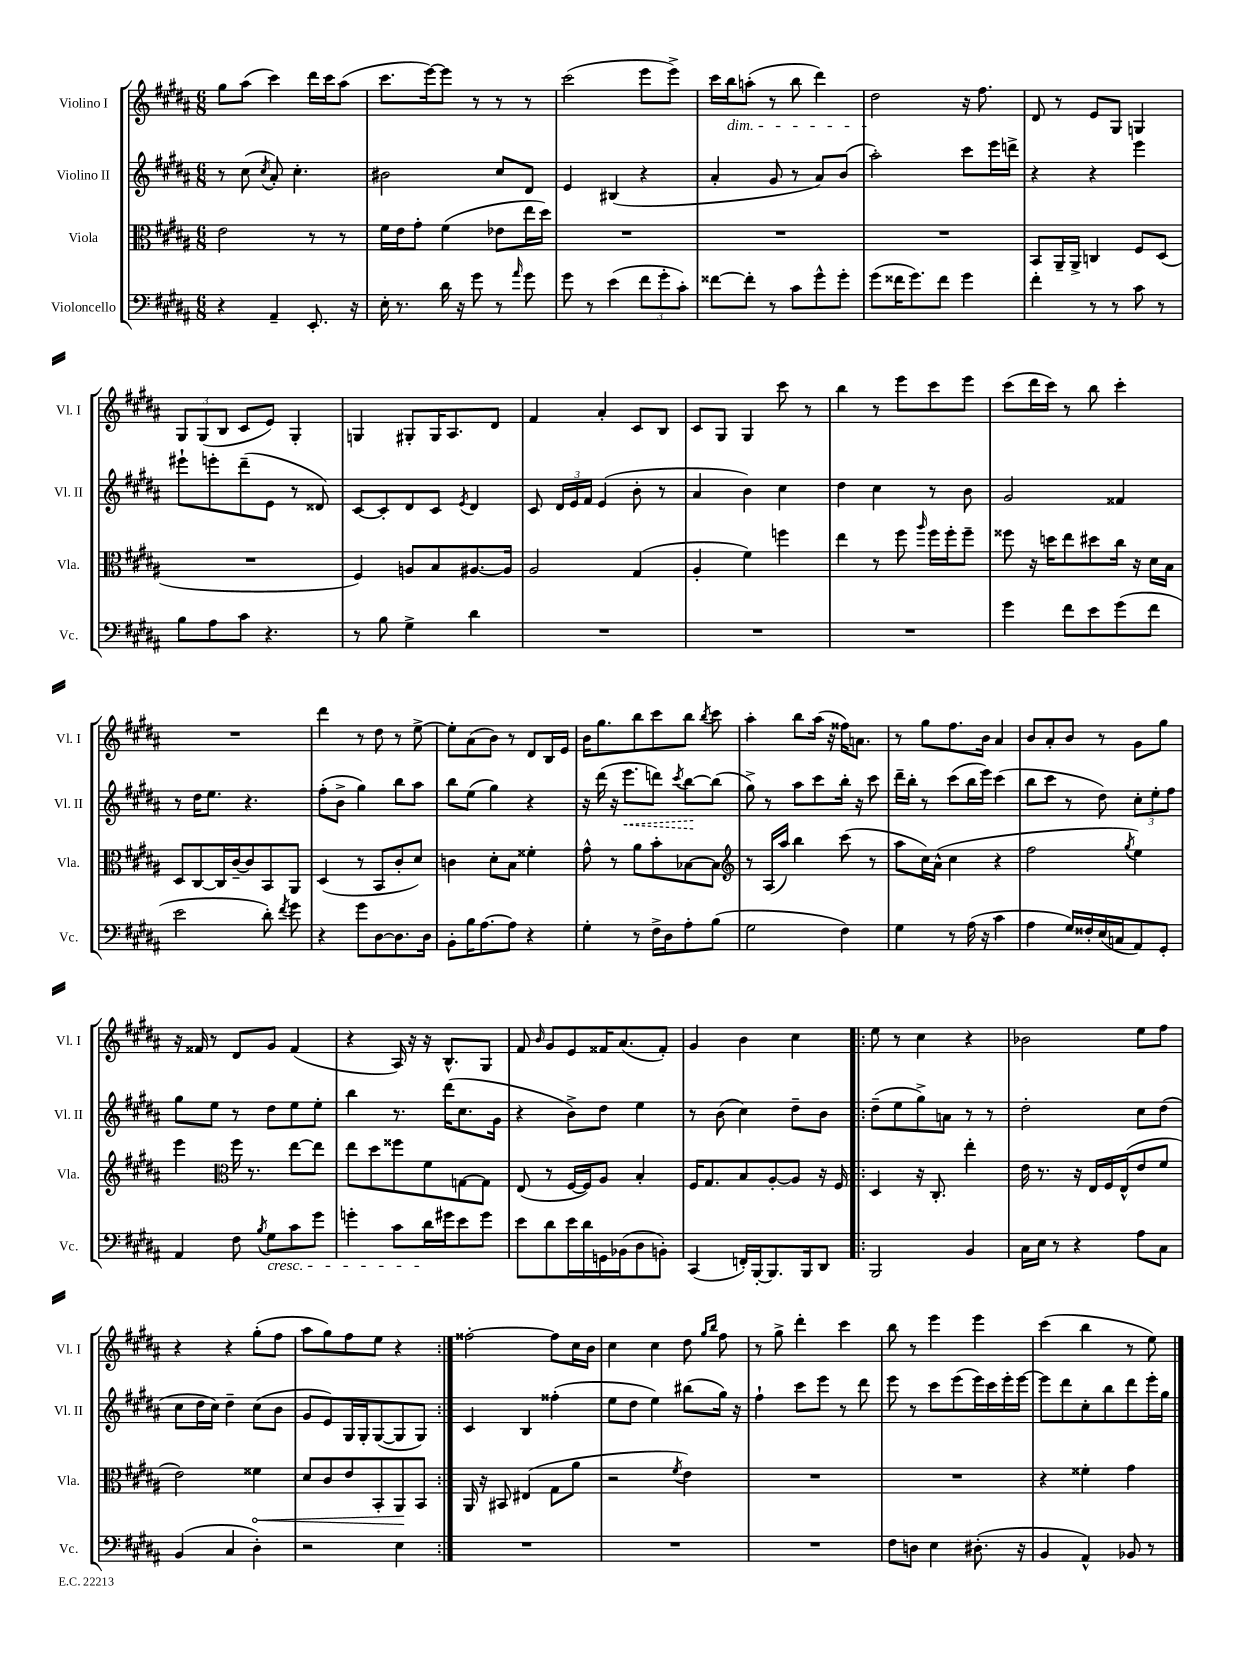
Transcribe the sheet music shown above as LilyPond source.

<<
\new StaffGroup <<
\new Staff = "s0" \with { instrumentName = "Violino I" shortInstrumentName = "Vl. I" } {
    \clef treble \key b \major \numericTimeSignature \time 6/8
    \autoBeamOff gis''8[ ais''8]( cis'''4) dis'''16[ cis'''16 ais''8]( |
    cis'''8.[ e'''16~) e'''8] r8 r8 r8 |
    cis'''2( e'''8[ e'''8]->) |
    cis'''16[ b''16\dim a''8]-.( r8 b''8 dis'''4) |
    dis''2\! r16 fis''8. |
    dis'8 r8 e'8[ gis8] g4 |
    \tuplet 3/2 { gis8[ gis8( b8] } cis'8[ e'8]) gis4-. |
    g4 gis8[-. gis16 ais8. dis'8] |
    fis'4 ais'4-. cis'8[ b8] |
    cis'8[ gis8] gis4 cis'''8 r8 |
    b''4 r8 e'''8[ cis'''8 e'''8] |
    cis'''8[( dis'''16 cis'''16]) r8 b''8 cis'''4-. |
    R2. |
    dis'''4 r8 dis''8 r8 e''8~-> |
    e''8[-. ais'8( b'8]) r8 dis'8[ b16 e'16] |
    b'16[ gis''8. b''8 cis'''8 b''8] \acciaccatura { b''8 } cis'''8 |
    ais''4-. b''8[ ais''16]( r16 fisis''16[) a'8.] |
    r8 gis''8[ fis''8. b'16] ais'4 |
    b'8[ ais'8-. b'8] r8 gis'8[ gis''8] |
    r16 fisis'16 r8 dis'8[ gis'8] fisis'4( |
    r4 ais16) r16 r16 b8.[-^ gis8] |
    fis'8 \grace { b'16 } gis'8[ e'8 fisis'16 ais'8.( fisis'8]-.) |
    gis'4 b'4 cis''4 |
    \repeat volta 2 { e''8 r8 cis''4 r4 |
    bes'2 e''8[ fis''8] |
    r4 r4 gis''8[-.( fis''8] |
    ais''8[ gis''8) fis''8 e''8] r4 | }
    fisis''2~-. fisis''8[ cis''16 b'16] |
    cis''4 cis''4 dis''8 \grace { gis''16[ b''16] } fis''8 |
    r8 gis''8-> dis'''4-. cis'''4 |
    b''8 r8 e'''4 e'''4 |
    cis'''4( b''4 r8 e''8) \bar "|." |
}
\new Staff = "s1" \with { instrumentName = "Violino II" shortInstrumentName = "Vl. II" } {
    \clef treble \key b \major \numericTimeSignature \time 6/8
    \autoBeamOff r8 cis''8( \acciaccatura { cis''8 } ais'8-.) cis''4.-. |
    bis'2 cis''8[ dis'8] |
    e'4 bis4( r4 |
    ais'4-. gis'8 r8 ais'8[) b'8]( |
    ais''2-.) cis'''8[ e'''16 d'''16]-> |
    r4 r4 e'''4 |
    eis'''8[-! e'''8-. dis'''8--( e'8] r8 disis'8) |
    cis'8[~ cis'8-. dis'8 cis'8] \acciaccatura { e'8 } dis'4 |
    cis'8 \tuplet 3/2 { dis'16[ e'16 fis'16] } e'4( b'8-. r8 |
    ais'4 b'4) cis''4 |
    dis''4 cis''4 r8 b'8 |
    gis'2 fisis'4 |
    r8 dis''16[ e''8.] r4. |
    fis''8[-.( b'8]-> gis''4) b''8[ ais''8] |
    b''8[ e''8]( gis''4) r4 |
    r16 dis'''16( r16 \once \override Hairpin.style = #'dashed-line e'''8.[\< d'''8]) \acciaccatura { cis'''8 } b''8[~\! b''8]( |
    gis''8->) r8 ais''8[ cis'''8 b''16]-. r16 cis'''8 |
    dis'''16[-- b''16]-. r8 cis'''8[( b''16 e'''16]) cis'''4( |
    b''8[ cis'''8] r8 dis''8) \tuplet 3/2 { cis''8[-. e''8-. fis''8] } |
    gis''8[ e''8] r8 dis''8[ e''8 e''8]-. |
    b''4 r8. dis'''16[( cis''8. gis'16] |
    r4 b'8[->) dis''8] e''4 |
    r8 b'8( cis''4) dis''8[-- b'8] |
    \repeat volta 2 { dis''8[--( e''8 gis''8->) a'8] r8 r8 |
    dis''2-. cis''8[ dis''8]( |
    cis''8[ dis''16 cis''16]) dis''4-- cis''8[( b'8] |
    gis'8[ e'8) gis16 gis16-. gis8~( gis8 gis8]) | }
    cis'4 b4 fisis''4-.( |
    e''8[ dis''8] e''4) bis''8[( gis''16]) r16 |
    fis''4-! cis'''8[ e'''8] r8 dis'''8 |
    e'''8 r8 cis'''8[ e'''8( e'''16) cis'''16 e'''16-. e'''16]~ |
    e'''8[ dis'''8 cis''8-. b''8 dis'''8 e'''16-. gis''16] \bar "|." |
}
\new Staff = "s2" \with { instrumentName = "Viola" shortInstrumentName = "Vla." } {
    \clef alto \key b \major \numericTimeSignature \time 6/8
    \autoBeamOff e'2 r8 r8 |
    fis'16[ e'16 gis'8]-. fis'4( ees'8[ e''16 dis''16]) |
    R2. |
    R2. |
    R2. |
    b,8[ ais,16-- ais,16]-> c4 fis8[ dis8]( |
    R2. |
    fis4) a8[ b8 ais8.~ ais16] |
    ais2 gis4( |
    ais4-. fis'4) f''4 |
    e''4 r8 fis''8 \grace { ais''16 } fis''16[ fis''16-. fis''8]-- |
    fisis''8 r16 d''16[ e''8 dis''8 cis''16] r16 dis'16[ b16] |
    dis8[ cis8~ cis16 cis'16~-- cis'8 b,8 ais,8] |
    dis4( r8 b,8[ cis'8-. dis'8]) |
    c'4 dis'8[-. b8] fisis'4-. |
    gis'8-^ r8 ais'8[ b'8-. bes8~ bes8] |
    \clef treble r8 ais16[( ais''16]) b''4 cis'''8( r8 |
    ais''8[ cis''16) ais'16]-^( cis''4 r4 |
    fis''2 \acciaccatura { gis''8 } e''4) |
    e'''4 \clef alto fis''16 r8. e''8[~ e''8] |
    e''8[ dis''8 fisis''8 fis'8 g8~ g8] |
    e8( r8 fis16[~ fis16) ais8] b4-. |
    fis16[ gis8. b8 ais8~-. ais8] r16 fis16 |
    \repeat volta 2 { dis4 r16 cis8.-. e''4-. |
    e'16 r8. r16 e16[ fis16 e16-^( e'8 fis'8] |
    e'2) \once \override Hairpin.circled-tip = ##t fisis'4\< |
    dis'8[ cis'8 e'8 b,8-. ais,8\! b,8] | }
    ais,16 r16 bis,8 eis4( gis8[ ais'8] |
    r2 \acciaccatura { fis'8 } e'4) |
    R2. |
    R2. |
    r4 fisis'4-. gis'4 \bar "|." |
}
\new Staff = "s3" \with { instrumentName = "Violoncello" shortInstrumentName = "Vc." } {
    \clef bass \key b \major \numericTimeSignature \time 6/8
    \autoBeamOff r4 ais,4-- e,8.-. r16 |
    e16-. r8. dis'16 r16 gis'8 r8 \grace { ais'16 } gis'8 |
    gis'8 r8 e'4( \tuplet 3/2 { fis'8[ gis'8-. cis'8]-.) } |
    fisis'8[~ fisis'8]-. r8 cis'8[ gis'8-^ gis'8]-. |
    gis'8[( fisis'16 gis'8.) fisis'8] gis'4 |
    fis'4-. r8 r8 cis'8 r8 |
    b8[ ais8 cis'8] r4. |
    r8 b8 gis4-> dis'4 |
    R2. |
    R2. |
    R2. |
    gis'4 fis'8[ e'8 gis'8( fis'8] |
    e'2 dis'8-.) \acciaccatura { fis'8 } gis'8 |
    r4 gis'8[ dis8~ dis8. dis16] |
    b,8[-. b16 ais8.~ ais8] r4 |
    gis4-. r8 fis16[-> dis16 ais8-. b8]( |
    gis2 fis4) |
    gis4 r8 ais16( r16 cis'4 |
    ais4 gis16[) fisis16-. e16( c16 ais,8) gis,8]-. |
    ais,4 fis8 \acciaccatura { b8 } gis8[\cresc cis'8 gis'8] |
    g'4-. cis'8[ dis'16\! gis'16 e'8 gis'8] |
    e'8[ dis'8 e'16 dis'16 g,16 bes,16( dis8 b,8]-.) |
    cis,4( f,16[-.) b,,16~-. b,,8. b,,16 dis,8] |
    \repeat volta 2 { b,,2 b,4 |
    cis16[ e16] r8 r4 ais8[ cis8] |
    b,4( cis4 dis4-.) |
    r2 e4 | }
    R2. |
    R2. |
    R2. |
    fis8[ d8] e4 dis8.-.( r16 |
    b,4 ais,4-^) bes,8 r8 \bar "|." |
}
>>
>>
\layout { \context { \Score \remove "Bar_number_engraver" } }
